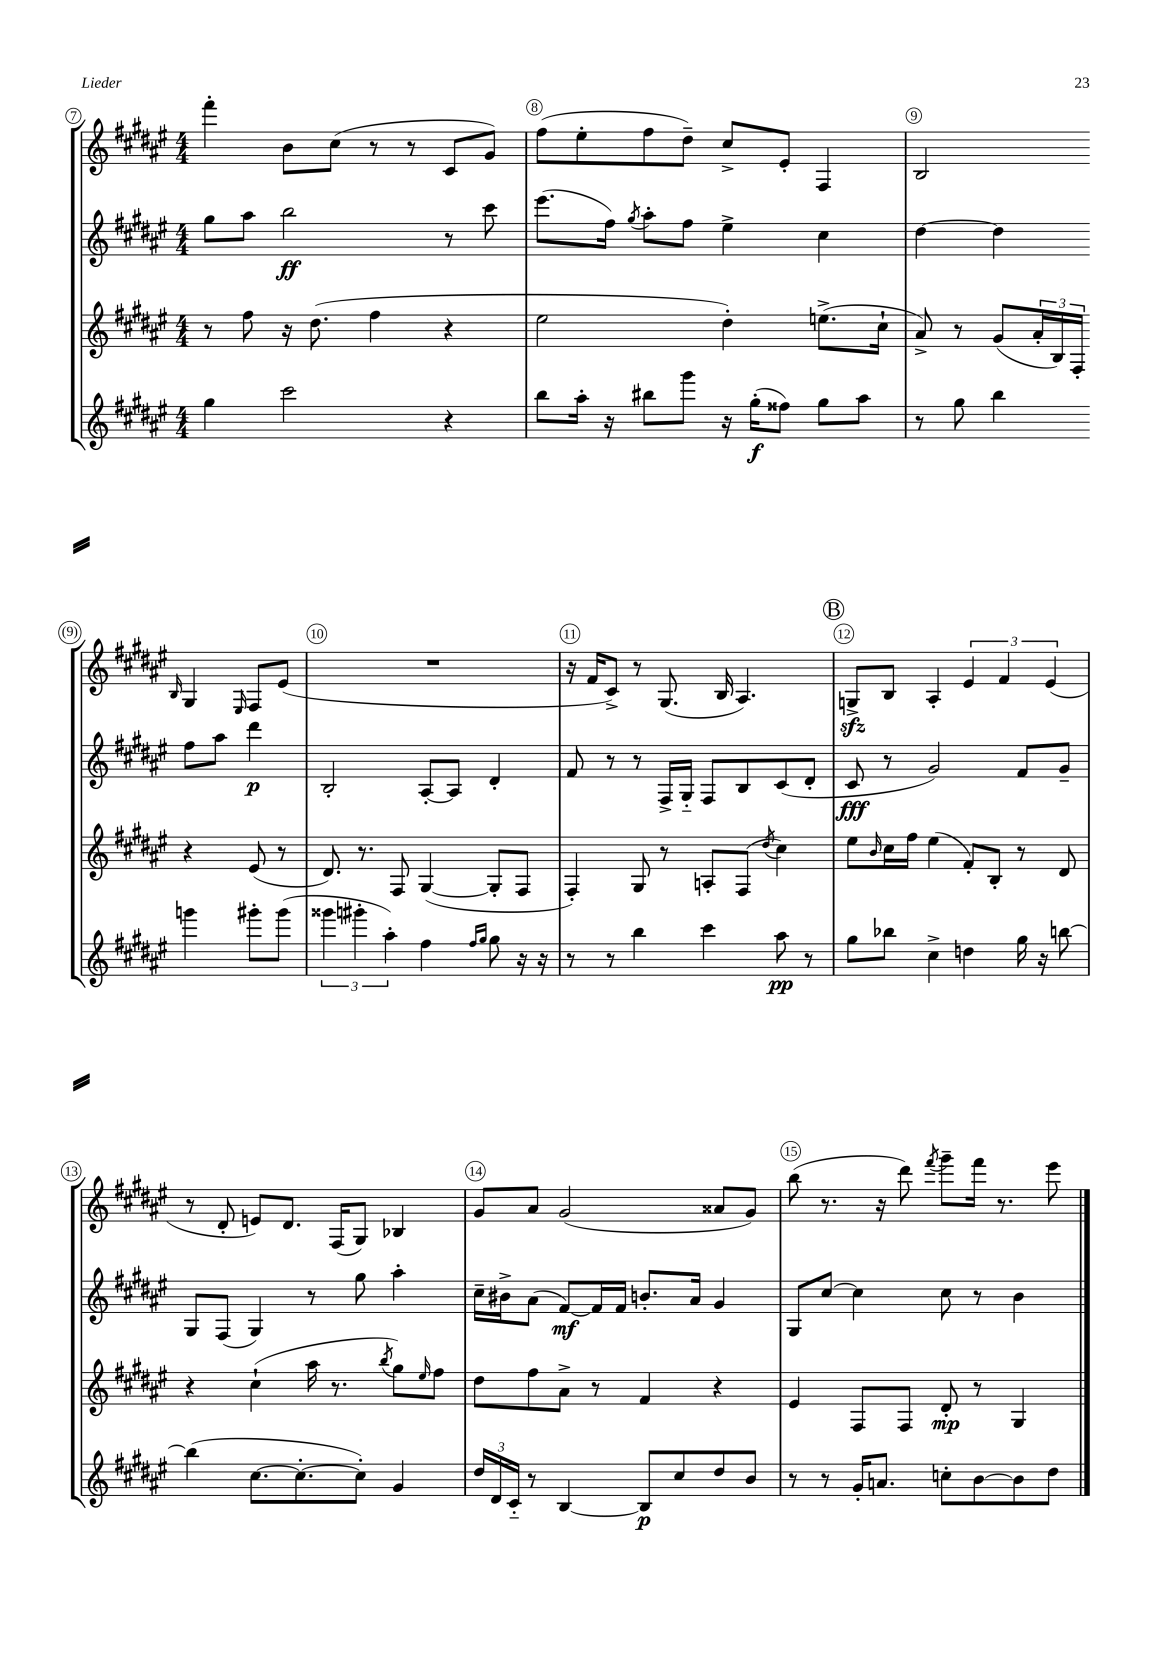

**kern	**kern	**kern	**kern
*staff4	*staff3	*staff2	*staff1
*clefG2	*clefG2	*clefG2	*clefG2
*k[f#c#g#d#a#e#]	*k[f#c#g#d#a#e#]	*k[f#c#g#d#a#e#]	*k[f#c#g#d#a#e#]
*M4/4	*M4/4	*M4/4	*M4/4
4gg#	8r	8gg#	4fff#'
.	8ff#	8aa#	.
2ccc#	16r	2bb	8b
.	(8.dd#	.	.
.	.	.	(8cc#
.	4ff#	.	8r
.	.	.	8r
4r	4r	8r	8c#
.	.	8ccc#	8g#)
=	=	=	=
8bb	2ee#	(8.eee#	(8ff#
16aa#'	.	.	8ee#'
16r	.	16ff#)	.
.	.	8qgg#	.
8bb#	.	8aa#'	8ff#
8ggg#	.	8ff#	8dd#~)
16r	4dd#')	4ee#^	8cc#^
(16gg#'	.	.	.
8ff##)	.	.	8e#'
8gg#	(8.ee^	4cc#	4F#
8aa#	.	.	.
.	16cc#`	.	.
=	=	=	=
8r	8a#^)	[4dd#	2B
8gg#	8r	.	.
4bb	(8g#	4dd#]	.
.	24a#'	.	.
.	24B)	.	.
.	24F#'	.	.
.	.	.	16qqB
4ggg	4r	8ff#	4G#
.	.	8aa#	.
.	.	.	16qqE#
8ggg#'	(8e#	4ddd#	8F#
(8ggg#	8r	.	(8e#
=	=	=	=
6ggg##	8.d#)	2B'	1r
6ggg#'	.	.	.
.	8.r	.	.
6aa#')	.	.	.
.	8F#	.	.
4ff#	([4G#	[8A#'	.
.	.	8A#]	.
16qqff#	.	.	.
16qqgg#	.	.	.
8gg#	8G#']	4d#'	.
16r	8F#	.	.
16r	.	.	.
=	=	=	=
8r	4F#')	8f#	16r
.	.	.	16f#
8r	.	8r	8c#^)
4bb	8G#	8r	8r
.	8r	16F#^	(8.G#
.	.	16G#'~	.
4ccc#	8A'	8F#	.
.	.	.	16B
.	(8F#	8B	4.A#)
.	8qdd#	.	.
8aa#	4cc#)	(8c#	.
8r	.	8d#'	.
=	=	=	=
8gg#	8ee#	8c#	8G^
.	16qqb	.	.
8bb-	16cc#	8r	8B
.	16ff#	.	.
4cc#^	(4ee#	2g#)	4A#'
4dd	8f#')	.	6e#
.	8B'	.	.
.	.	.	6f#
16gg#	8r	8f#	.
16r	.	.	.
.	.	.	(6e#
[8bb	8d#	8g#~	.
=	=	=	=
(4bb]	4r	8G#	8r
.	.	(8F#	8d#'
[8.cc#	(4cc#`	4G#)	8e)
.	.	.	8.d#
8.cc#'_	.	.	.
.	16aa#	8r	.
.	8.r	.	(16F#
8cc#'])	.	8gg#	8G#)
.	8qbb	.	.
4g#	8gg#)	4aa#'	4B-
.	16qqee#	.	.
.	8ff#	.	.
=	=	=	=
24dd#	8dd#	16cc#~	8g#
24d#	.	.	.
.	.	16b#^	.
24c#'~	.	.	.
8r	8ff#	(8a#	8a#
[4B	8a#^	[8f#)	(2g#
.	8r	16f#]	.
.	.	16f#	.
8B]	4f#	8.b'	.
8cc#	.	.	.
.	.	16a#	.
8dd#	4r	4g#	8a##
8b	.	.	8g#)
=	=	=	=
8r	4e#	8G#	(8bb
8r	.	[8cc#	8.r
16g#'	8F#	4cc#]	.
8.a	.	.	16r
.	8F#	.	8ddd#)
.	.	.	8qfff#
8cc'	8d#'	8cc#	8ggg#~
[8b	8r	8r	16fff#
.	.	.	8.r
8b]	4G#	4b	.
8dd#	.	.	8eee#
==	==	==	==
*-	*-	*-	*-
